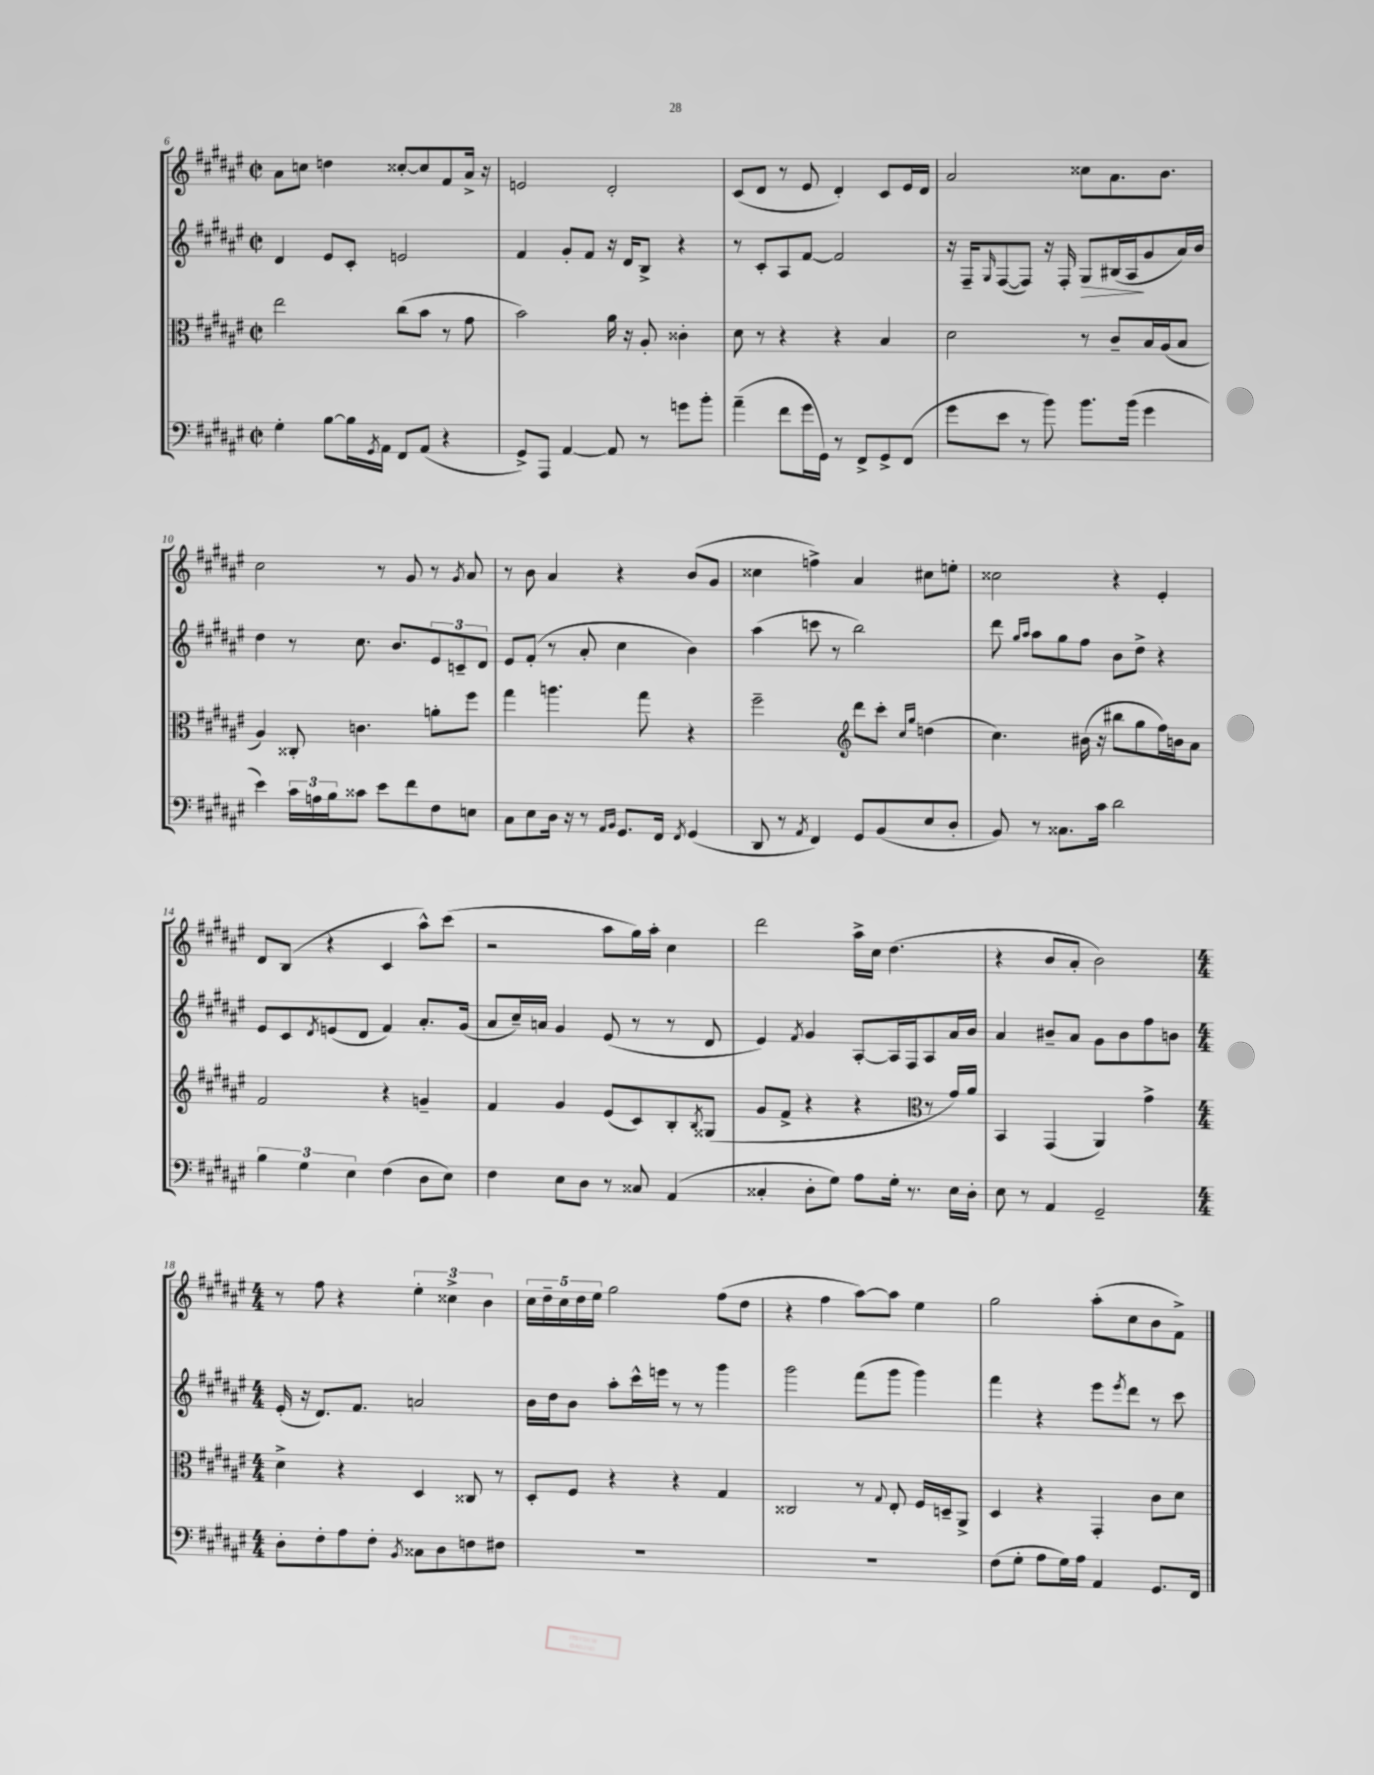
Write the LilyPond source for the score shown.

<<
\new StaffGroup <<
\new Staff = "s0" {
    \clef treble \key fis \major \defaultTimeSignature \time 2/2
    ais'8 c''8 d''4 cisis''8~-. cisis''8 fis'8 ais'16-> r16 |
    e'2 dis'2-. |
    cis'8( dis'8 r8 eis'8 dis'4-.) cis'8 eis'16 dis'16 |
    ais'2 cisis''8 ais'8. b'8. |
    cis''2 r8 gis'8 r8 \acciaccatura { gis'8 } ais'8 |
    r8 b'8 ais'4 r4 b'8( gis'8 |
    cisis''4 f''4->) ais'4 cis''8 e''8-. |
    cisis''2 r4 eis'4-. |
    dis'8 b8( r4 cis'4 ais''8-^) cis'''8( |
    r2 ais''8 gis''16) ais''16-. cis''4 |
    dis'''2 ais''16-> cis''16 dis''4.( |
    r4 b'8 ais'8-. b'2) |
    \numericTimeSignature \time 4/4 r8 fis''8 r4 \tuplet 3/2 { eis''4-. cisis''4-> b'4 } |
    \tuplet 5/4 { cis''16 dis''16-- cis''16 dis''16 eis''16 } gis''2 fis''8( dis''8 |
    r4 fis''4 ais''8~) ais''8 eis''4 |
    gis''2 ais''8-.( cis''8 b'8 fis'8->) \bar "|." |
}
\new Staff = "s1" {
    \clef treble \key fis \major \defaultTimeSignature \time 2/2
    dis'4 eis'8 cis'8-. e'2 |
    fis'4 gis'8-. fis'8 r16 dis'16 b8-> r4 |
    r8 cis'8-. ais8 fis'8~ fis'2 |
    r16 fis16-- \grace { gis16 } fis8~( fis8) r16 fis16-. gis8\> bis16( ais16\! gis'8 ais'16) b'16 |
    dis''4 r8 cis''8. b'8. \tuplet 3/2 { eis'8 c'8-- dis'8 } |
    eis'8 fis'8-.( r8 ais'8-. cis''4 b'4) |
    ais''4( c'''8 r8 b''2) |
    dis'''8 \grace { gis''16 ais''16 } ais''8 gis''8 fis''8 b'8 dis''8-> r4 |
    eis'8 cis'8 \acciaccatura { dis'8 } e'8( dis'8 fis'4) ais'8.-. gis'16( |
    ais'8 cis''16--) a'16 gis'4 eis'8( r8 r8 dis'8 |
    eis'4) \acciaccatura { fis'8 } gis'4 ais8~-. ais16 fis16 ais8 ais'16 b'16 |
    ais'4 bis'8-- ais'8 gis'8 bis'8 fis''8 b'8 |
    \numericTimeSignature \time 4/4 eis'16-.( r16 dis'8.) fis'8. a'2 |
    b'16 dis''16 b'8 ais''8-. cis'''16-^ e'''16 r8 r8 gis'''4 |
    gis'''2 fis'''8( gis'''8 gis'''4) |
    fis'''4 r4 eis'''8 \acciaccatura { eis'''8 } dis'''8 r8 cis'''8 \bar "|." |
}
\new Staff = "s2" {
    \clef alto \key fis \major \defaultTimeSignature \time 2/2
    eis''2 cis''8( b'8 r8 gis'8 |
    b'2) ais'16 r16 ais8-. cisis'4-. |
    dis'8 r8 r4 r4 b4 |
    dis'2 r8 cis'8-- b16 ais16( b8 |
    ais4) cisis8-. c'4. a'8-. fis''8 |
    gis''4 a''4. gis''8 r4 |
    fis''2-- \clef treble dis'''8 cis'''8-. \grace { cis''16 gis''16 } d''4( |
    cis''4.) bis'16( r16 bis''8 gis''8 fis''16) b'16 ais'8 |
    fis'2 r4 g'4-- |
    fis'4 gis'4 eis'8( cis'8) b8-. \acciaccatura { b8 } gisis8( |
    gis'8 fis'8-> r4 r4 r8 gis'16) ais'16 |
    \clef alto b,4 gis,4( ais,4) gis'4-> |
    \numericTimeSignature \time 4/4 dis'4-> r4 dis4 cisis8 r8 |
    dis8-. fis8 r4 r4 gis4 |
    cisis2 r8 \appoggiatura { gis8 } eis8-. fis16 d16-- ais,8-> |
    dis4 r4 gis,4-. cis'8 dis'8 \bar "|." |
}
\new Staff = "s3" {
    \clef bass \key fis \major \defaultTimeSignature \time 2/2
    gis4-. b8~ b16 \acciaccatura { gis,8 } ais,16 fis,8 ais,8( r4 |
    gis,8->) ais,,8 ais,4~ ais,8 r8 g'8 b'8-. |
    ais'4--( fis'8 gis'16 gis,16) r8 fis,8-> gis,8-> fis,8( |
    gis'8 eis'8 r8 b'8) b'8. b'16( gis'4 |
    eis'4) \tuplet 3/2 { cis'16 a16 b16 } cisis'8 eis'8 fis'8 fis8 e8 |
    cis8 eis8 dis16 r16 r8 \grace { ais,16 b,16 } gis,8. fis,16 \acciaccatura { fis,8 } gis,4( |
    dis,8 r8 \acciaccatura { ais,8 } fis,4) gis,8 b,8( eis8 dis8-. |
    b,8) r8 cisis8. cis'16 dis'2 |
    \tuplet 3/2 { b4 gis4 eis4 } fis4( dis8 eis8) |
    fis4 eis8 dis8 r8 cisis8 ais,4( |
    cisis4-. dis8-. gis8) ais8 gis16-. r8. eis16 dis16-. |
    eis8 r8 ais,4 gis,2-- |
    \numericTimeSignature \time 4/4 dis8-. fis8-. ais8 fis8-. \acciaccatura { b,8 } cisis8 dis8 f8 fis8 |
    R1 |
    R1 |
    fis8( gis8-. ais8 gis16) ais16 ais,4 gis,8. fis,16 \bar "|." |
}
>>
>>
\layout { \context { \Score currentBarNumber = #6 } }
